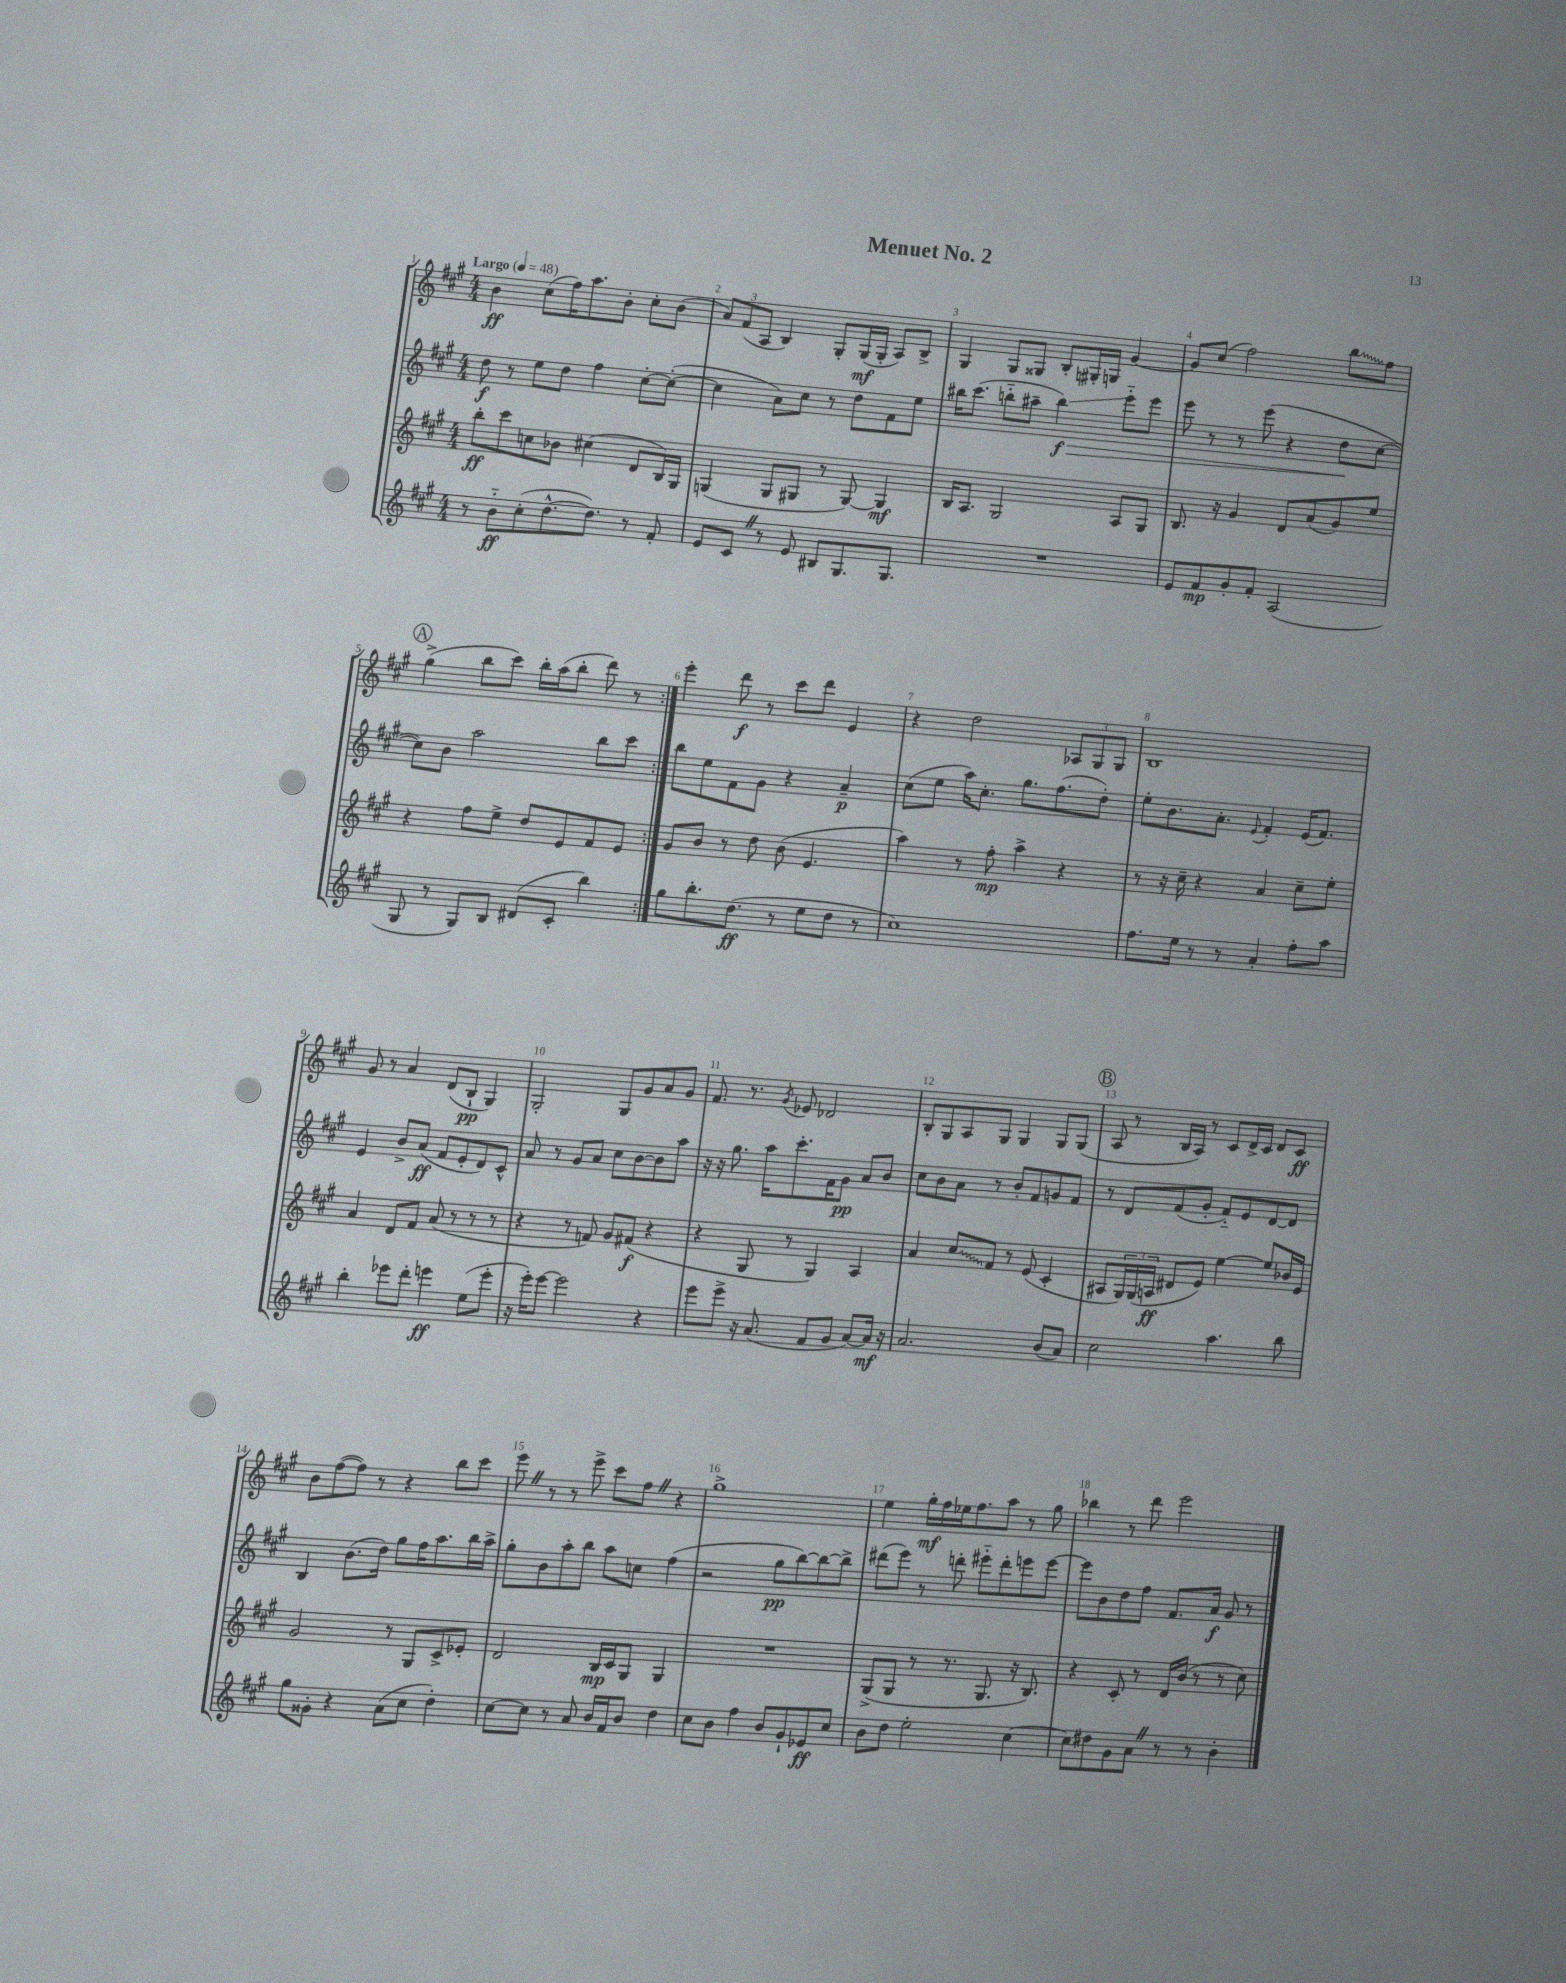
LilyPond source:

\header { title = "Menuet No. 2" }
<<
\new StaffGroup <<
\new Staff = "s0" {
    \clef treble \key a \major \numericTimeSignature \time 4/4 \tempo "Largo" 4 = 48
    \repeat volta 2 { b'4\ff cis''8( fis''16) a''8. b'8-. cis''8-. b'8( |
    \tuplet 3/2 { a'8) fis'8( a8 } b4) gis8-. gis16\mf( gis16-. a8) b8-> |
    gis4 gis8 gisis8 b8-. gis16-. g16 gis'4~ |
    gis'8 cis''8( fis''2) \once \override Glissando.style = #'zigzag b''8\glissando fis''8 |
    \mark \markup { \circle "A" } gis''4->( b''8 cis'''8) b''16-. a''16( b''8-. d'''8) r8 | }
    e'''4-. d'''8\f r8 cis'''8 d'''8 e'4 |
    r4 d''2 \tuplet 3/2 { aes8 gis8 gis8 } |
    b1 |
    gis'8 r8 a'4 d'8( b8-!\pp gis4) |
    gis2-. gis8 gis'8 a'8 gis'8 |
    fis'8. r8. \acciaccatura { gis'8 } ees'8 des'2 |
    b8-. gis8 a8 gis8 gis4 gis8 gis8( |
    \mark \markup { \circle "B" } a8 r8 b16 a16) r8 cis'8 d'16-> cis'16 d'8 cis'8\ff |
    b'8 fis''8~( fis''8) r8 r4 b''8 cis'''8 |
    e'''8 \once \override BreathingSign.text = \markup { \musicglyph "scripts.caesura.straight" } \breathe r8 r8 e'''8-> cis'''8 fis''8 \once \override BreathingSign.text = \markup { \musicglyph "scripts.caesura.straight" } \breathe r4 |
    gis''1-> |
    e''4 gis''16-.\mf fis''16 ees''16 fis''8. a''8 r8 gis''8 |
    bes''4 r8 d'''8 e'''2 \bar "|." |
}
\new Staff = "s1" {
    \clef treble \key a \major \numericTimeSignature \time 4/4
    \repeat volta 2 { d''8\f r8 e''8 d''8 fis''4 cis''8~-. cis''8~-.( |
    cis''4 a'8) cis''8 r8 d''8 fis'8 e''8 |
    bis''16 cis'''8.( b''8-_ ais''8-- b''4\glissando\f\>) e'''8-_ e'''8 |
    e'''8 r8 r8 e'''8( r4 d''8\! cis''8~ |
    \mark \markup { \circle "A" } cis''8) b'8 a''2 b''8 cis'''8 | }
    b''8 e''8 fis'8 gis'8 r4 a'4--\p |
    cis''8( e''8 a''16) cis''8.-. gis''8. fis''8.( d''8-.) |
    e''8-. b'8. a'8.-. \appoggiatura { e'8 } fis'4-. e'16( fis'8.) |
    e'4 b'8-> a'8\ff( fis'8 e'8-. d'8) cis'8-^ |
    a'8 r8 gis'8 a'8 cis''8 b'8~ b'8 a''8 |
    r16 r16 gis''8. a''16 cis'''8.-. fis'16 gis'8\pp a'8 b'8 |
    cis''8 b'8 a'8 r8 b'8-. fis'8 g'8 fis'8 |
    \mark \markup { \circle "B" } r8 d'8 fis'8( gis'8-. fis'8-_) e'8 d'8~ d'8 |
    b4 b'8.( d''16) gis''8 fis''16 a''8. b''16 a''16-> |
    gis''8-. b'8 a''8-. b''8 a''8 c''8 fis''4( |
    r2 gis''8\pp b''8~) b''8~ b''8-> |
    dis'''8( e'''8) r8 d'''8-. eis'''8-_ d'''8-. e'''8 e'''8~ |
    e'''8 b'8 d''8 fis''8 fis'8. a'16\f gis'8 r8 \bar "|." |
}
\new Staff = "s2" {
    \clef treble \key a \major \numericTimeSignature \time 4/4
    \repeat volta 2 { b''8-.\ff cis'''8 c''8 bes'8 cis''4( d'8 b16) gis16 |
    g4( g8 gis8 r8 gis8~) gis4\mf |
    b16 a8. gis2 a8 gis8 |
    b8. r16 gis'4 d'8 a'8( gis'8) e''8 |
    \mark \markup { \circle "A" } r4 fis''8 e''8-> d''8 e'8 fis'8 e'8 | }
    gis'8 b'8 r8 d''8 b'8( e'4. |
    a''4) r8 fis''8-.\mp a''4-> r4 |
    r8 r16 cis''16-- r4 a'4 cis''8-- e''8-. |
    a'4 d'8 fis'8 a'8( r8 r8 r8 |
    r4 r8 f'8) gis'8 fis'8\f( r4 |
    r4 gis8 r8 gis4) a4 |
    a'4 \once \override Glissando.style = #'zigzag cis''8\glissando fis'8 r8 e'8( cis'4-. |
    \mark \markup { \circle "B" } ais8 \tuplet 3/2 { gis16) gis16( a16\ff } dis'8 e'8) e''4~ e''8 bes'16 e'16 |
    gis'2 r8 gis8 cis'8-> ees'8-. |
    d'2 b16\mp cis'16 gis8 gis4 |
    R1 |
    gis8->( gis8 r8 r8. gis8. r16 b8.) |
    r4 cis'8-. r8 d'16 b'16( r8 r8 cis''8) \bar "|." |
}
\new Staff = "s3" {
    \clef treble \key a \major \numericTimeSignature \time 4/4
    \repeat volta 2 { r8 b'8-_\ff cis''8-.( d''8.~-^ d''8.) r8 fis'8-. |
    e'8 cis'8 \once \override BreathingSign.text = \markup { \musicglyph "scripts.caesura.straight" } \breathe r8 e'8 bis8 gis8. gis8. |
    R1 |
    e'8 fis'8\mp gis'8-. fis'8-. a2( |
    \mark \markup { \circle "A" } gis8 r8 gis8) b8 dis'8( cis'8-. b''4) | }
    gis''8 b''8.-. d''8.\ff( r8 e''8 d''8 r8 |
    cis''1) |
    fis''8. e''16 r8 r8 a'4-. fis''8-. a''8 |
    b''4-. ees'''8 d'''8-. e'''4\ff e''8( e'''8-. |
    r16 e'''16-.) e'''8~ e'''2 r4 |
    e'''8 e'''8-> r16 a'8.( fis'8 gis'8 a'8~) a'16\mf r16 |
    a'2. b'8( a'8) |
    \mark \markup { \circle "B" } cis''2 a''4. b''8 |
    gis''8 gisis'8-. r4 a'8( cis''8 d''4-.) |
    cis''8~ cis''8 r8 a'8 b'16 fis'16 b'8 d''4 |
    cis''8 b'8 fis''4 b'8 gis'8-! ees'8\ff cis''8 |
    b'8 d''8 e''2-. cis''4~ |
    cis''8 dis''8 gis'8 a'8 \once \override BreathingSign.text = \markup { \musicglyph "scripts.caesura.straight" } \breathe r8 r8 b'4-. \bar "|." |
}
>>
>>
\layout { \context { \Score \override BarNumber.break-visibility = ##(#f #t #t) barNumberVisibility = #all-bar-numbers-visible } }
